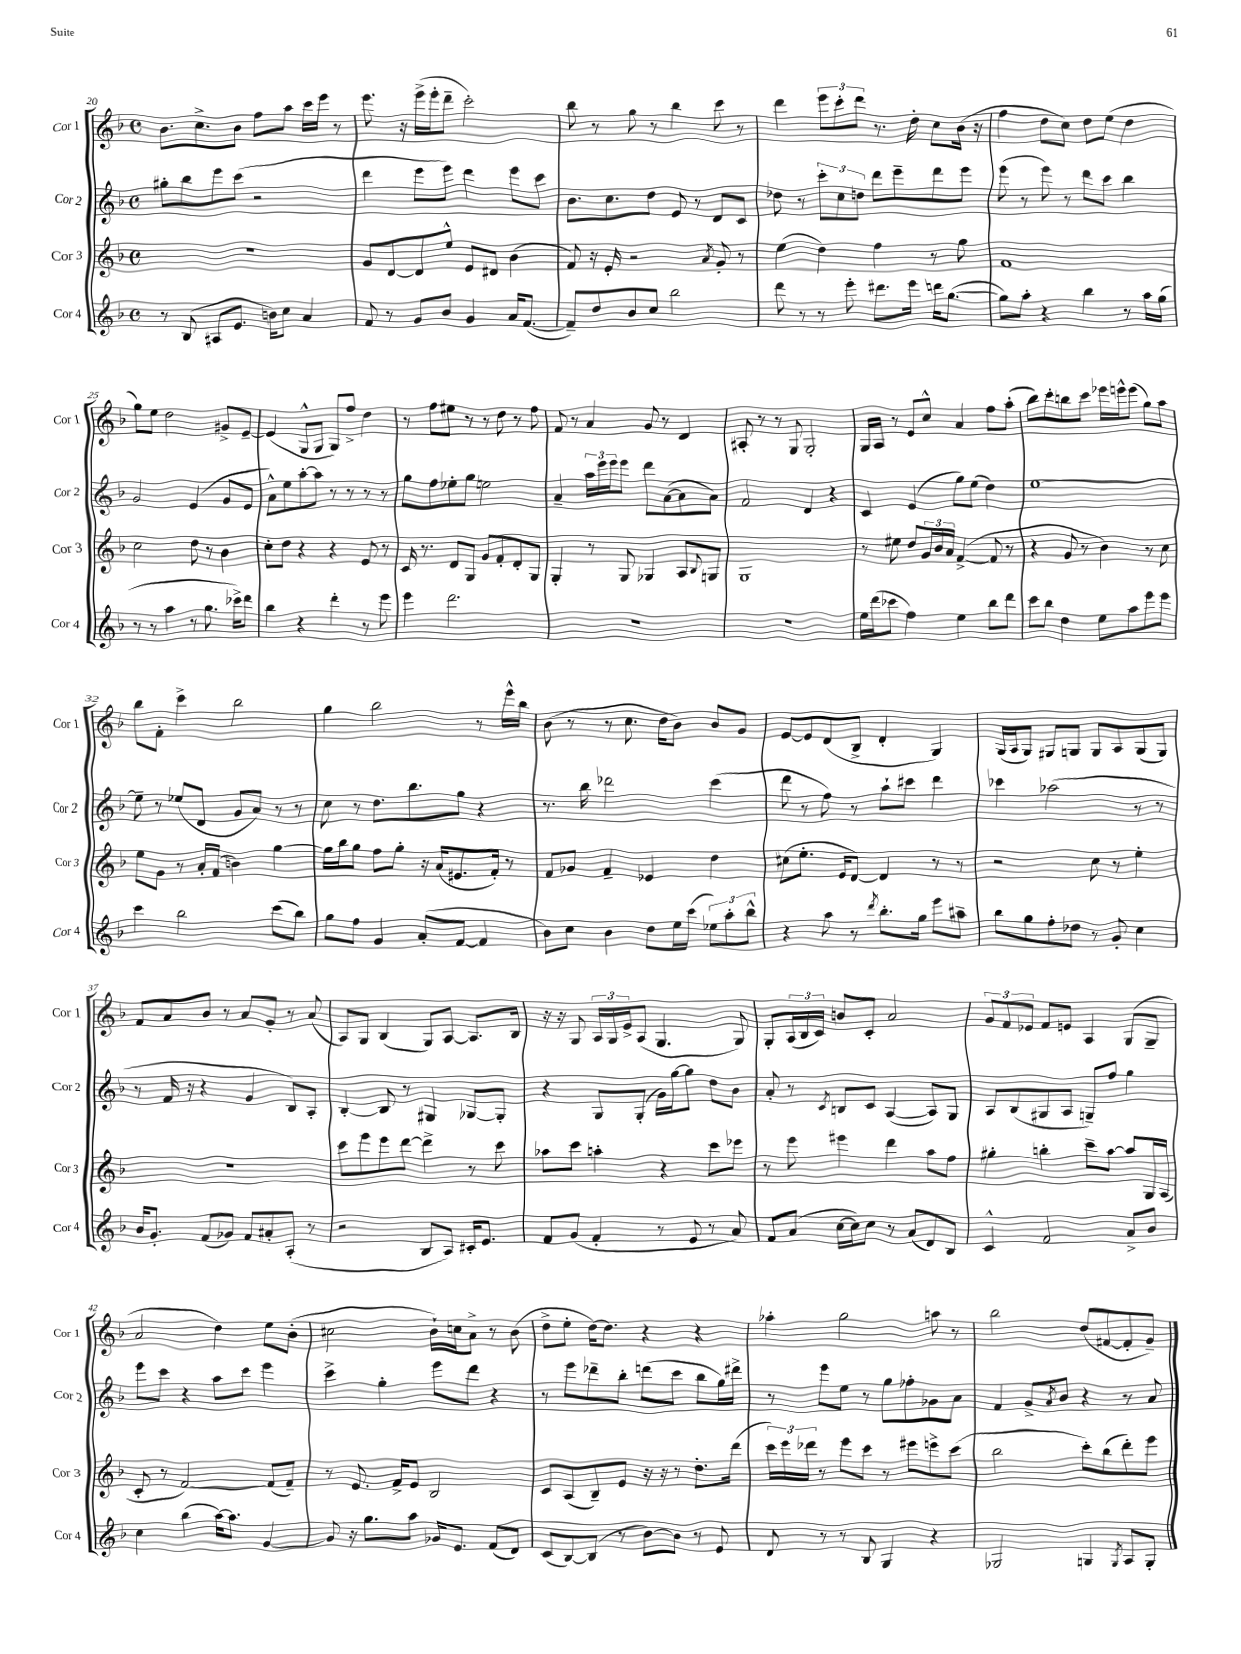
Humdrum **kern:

**kern	**kern	**kern	**kern
*staff4	*staff3	*staff2	*staff1
*clefG2	*clefG2	*clefG2	*clefG2
*k[b-]	*k[b-]	*k[b-]	*k[b-]
*M4/4	*M4/4	*M4/4	*M4/4
*met(c)	*met(c)	*met(c)	*met(c)
8r	1r	8gg#'	8.b-
(8B-	.	8bb-	.
.	.	.	8.cc^
8A#	.	8eee	.
8.e	.	(8ccc	8b-
.	.	2r	8ff
16b)	.	.	.
8cc	.	.	8aa
4a	.	.	16ccc
.	.	.	16eee
.	.	.	8r
=	=	=	=
8f	8g	4ddd	8.eee
8r	[8d	.	.
.	.	.	16r
8g	8d]	8eee	(16eee^
.	.	.	16eee'
8b-	8ee^^	8eee)	8ddd~
4g	8e	4ddd	2ccc')
.	8d#	.	.
16a	(4b-	8eee	.
([8.f	.	.	.
.	.	8ccc	.
=	=	=	=
8f~])	8f)	8.b-	8bb-
8dd	16r	.	8r
.	16e'	8.cc	.
8b-	2r	.	8gg
8cc	.	8dd	8r
2bb-	.	8e	4bb-
.	.	8r	.
.	8qa	.	.
.	8g'	8d	8ccc
.	8r	8c	8r
=	=	=	=
8ddd	(4ee	8dd-	4ddd
8r	.	8r	.
8r	4dd)	12ccc'	12eee
.	.	12cc	12ccc'
8eee'	.	.	.
.	.	12dd	12ddd
8.ddd#	4ff	8ddd	8.r
.	.	8eee~	.
16eee	.	.	16dd'
16ddd	8r	8ddd	8cc
([8.gg	.	.	.
.	8gg	8eee	(16b-
.	.	.	16r
=	=	=	=
8gg])	1f	(8eee	4ff
8aa'	.	8r	.
4r	.	8eee)	8dd
.	.	8r	8cc)
4bb-	.	8ddd	8dd
.	.	8ccc	(8ee
8r	.	4bb-	4dd
16aa	.	.	.
(16gg	.	.	.
=	=	=	=
8r	2cc	2g	8gg)
8r	.	.	8ee
4aa	.	.	2dd
8r	8dd	(4e	.
8.gg	8r	.	.
.	4b-	8g	8g#^
16ccc-^)	.	.	.
8ddd	.	8e	[8e~
=	=	=	=
4bb-	8cc'	8a^^)	(4e]
.	8dd	8ee	.
4r	4r	[8aa'	8G^^
.	.	8aa]	8G
4ddd'	4r	8r	8G)
.	.	8r	8ff^
8r	8e	8r	4dd
8eee	8r	8r	.
=	=	=	=
4eee	16c	8gg	8r
.	8.r	.	.
.	.	8ff	8ff
2.ddd	8d	8ee-'	8ee#
.	8G	8gg	8r
.	8g	2ee	8r
.	8f'	.	8dd
.	8d'	.	8r
.	8G	.	8ff
=	=	=	=
1r	4G'	4a~	8f
.	.	.	8r
.	8r	24aa	4a
.	.	24eee	.
.	.	24eee	.
.	8G	8eee	.
.	4G-	8ddd	8g
.	.	([8a	8r
.	8A	8a]	4d
.	8qqB-	.	.
.	8G	8a)	.
=	=	=	=
1r	1G	2f	8A#'
.	.	.	8r
.	.	.	8r
.	.	.	8G
.	.	4d	2G'
.	.	4r	.
=	=	=	=
16ee	8r	4c	16G
(16ddd	.	.	16A
8ccc-	8ee#	.	8r
4ff)	8dd	(4e	8e
.	24g	.	8cc^^
.	24b-	.	.
.	24a	.	.
4ee	([4f^	8gg)	4a
.	.	(8ee	.
8bb-	8f]	4dd)	8ff
8ddd	8r	.	(8aa'
=	=	=	=
8ccc	4r	[1ee	8bb-)
8bb-	.	.	8ccc'
4dd	8g	.	8bb
.	8r	.	8ccc
8ee	4b-)	.	16eee-
.	.	.	16eee^^
8aa	.	.	(8eee
8eee	8r	.	8gg)
8eee	8cc	.	8aa
=	=	=	=
4ccc	8ee	8ee~]	8bb-
.	8g	8r	8f'
2bb-	8r	(8ee-	4ccc^
.	16a'	8d	.
.	(16f	.	.
.	4b)	8g	2bb-
.	.	8a)	.
(8ccc	[4gg	8r	.
8bb-)	.	8r	.
=	=	=	=
8gg	16gg]	8cc	4gg
.	16bb-	.	.
8ff	8gg	8r	.
4g	8ff	8.dd	2bb-
.	8gg'	.	.
.	.	8.bb-	.
(8a'	16r	.	.
.	(16a	.	.
[8f	8.e#	8gg	.
4f]	.	4r	8r
.	16f')	.	.
.	8r	.	16eee^^
.	.	.	16bb-
=	=	=	=
8b-)	8f	8.r	(8b-
8cc	8g-	.	8r
.	.	16bb-	.
4b-	4f~	2ddd-	8r
.	.	.	8.cc
8dd	4e-	.	.
.	.	.	16dd
16ee	.	.	8b-)
(16ccc	.	.	.
12ee-)	4dd	(4ccc	8b-
12aa'	.	.	.
.	.	.	8g
12bb-^^	.	.	.
=	=	=	=
4r	(8cc#	8ddd	[8e
.	8.ee'	8r	8e]
8aa	.	8ff)	(8d
.	16e	.	.
8r	[8d)	8r	8B-^
8qddd	.	.	.
8.bb-'	4d]	8aa`	4d'
.	.	8ccc#	.
16gg	.	.	.
8eee	8r	4ddd	4G)
8aa#~	8r	.	.
=	=	=	=
8bb-	2r	4ccc-	(16G
.	.	.	16A
8gg	.	.	8G)
8ff'	.	(2aa-	8G#
8dd-	.	.	8G
8r	8cc	.	8G
8g'	8r	.	8A
4cc	4ee'	8r	(8G
.	.	8r	8G)
=	=	=	=
16b-	1r	8r	8f
8.g'	.	.	.
.	.	16f	8a
.	.	16r	.
(8f	.	4r	8b-
8g-)	.	.	8r
8f	.	4g	8a
8a#'	.	.	8g'
(8A'	.	8B-)	8r
8r	.	8A'	(8a
=	=	=	=
2r	8ccc	[4B-'	8A)
.	8eee	.	8G
.	8eee	8B-]	(4B-
.	[8ddd	8r	.
8B-	4ddd^]	4G#	8G)
8A)	.	.	[8A
16c#'	8r	[8G-	8.A]
8.e	.	.	.
.	8ccc	8G-']	.
.	.	.	16B-
=	=	=	=
8f	8aa-	4r	16r
.	.	.	16r
(8g	8ccc	.	8G
4f'	4aa'	8G	24A
.	.	.	24G
.	.	.	24e^
.	.	(8G'	(8A
8r	4r	16g)	4.G
.	.	[16gg	.
8e	.	8gg]	.
8r	8ccc	8dd	.
8a)	8eee-	8b-	8G)
=	=	=	=
8f	8r	8a'	8G'
(8a	8eee	8r	(24A
.	.	.	24B-
.	.	.	24c)
.	.	8qc	.
[16cc	4eee#	8B	8b
16cc])	.	.	.
8cc	.	8c	8c'
8r	4ddd	([4A	2a
(8a	.	.	.
8d)	8aa	8A])	.
8B-	8ff	8G	.
=	=	=	=
4c^^	4gg#'	8A	12g
.	.	.	12f
.	.	(8B-	.
.	.	.	12e-
2f	4bb'	8G#	8f
.	.	8A	8e
.	8ccc~	8G~)	4A
.	[8aa	8ff	.
8a^	8aa]	4gg	(8G
8b-	16G	.	8G~
.	(16A	.	.
=	=	=	=
4cc	8c'	8eee	2a
.	8r	8ccc	.
(4bb-	[2f)	4r	.
[16aa)	.	8aa	4dd)
8.aa]	.	.	.
.	.	8ccc	.
[4g	(8f]	4eee	8ee
.	8f~)	.	(8b-'
=	=	=	=
8g]	8r	4ccc^	2cc#
16r	8.e	.	.
8.gg	.	.	.
.	.	4gg'	.
.	16f^	.	.
8aa	8e	.	.
16g-	2B-	8eee	16b-`)
8.e	.	.	16cc
.	.	8ddd	8a^
(8f	.	4r	8r
8d)	.	.	(8b-
=	=	=	=
(8c	8c	8r	8dd^
[8B-)	(8A	8eee	8ee'
(8B-]	8B-~)	8ddd-~	[16dd)
.	.	.	8.dd]
8r	8e	8bb-'	.
[8b-)	16r	(8ddd	4r
.	16r	.	.
8b-]	8r	8ccc	.
8r	8.dd'	8bb-	4r
8e	.	16gg)	.
.	(16ddd	16ddd#^	.
=	=	=	=
8d	24ccc)	8r	4aa-'
.	24eee	.	.
.	24ddd-	.	.
8r	8r	8eee	.
8r	8eee	8ee	2gg
8B-	8ccc	8r	.
4G	8r	8gg	.
.	8eee#	8ff-'	.
4r	8eee^	8g-	8aa
.	(8ccc	8a	8r
=	=	=	=
2G-	2bb-	4f	2bb-
.	.	8g^	.
.	.	8qa	.
.	.	8b-	.
4G	8ccc')	4r	(8dd
.	(8bb-	.	[8f#
8qG	.	.	.
8A	8ddd')	8r	8f#']
8G'	8eee	8a	8g~)
==	==	==	==
*-	*-	*-	*-
